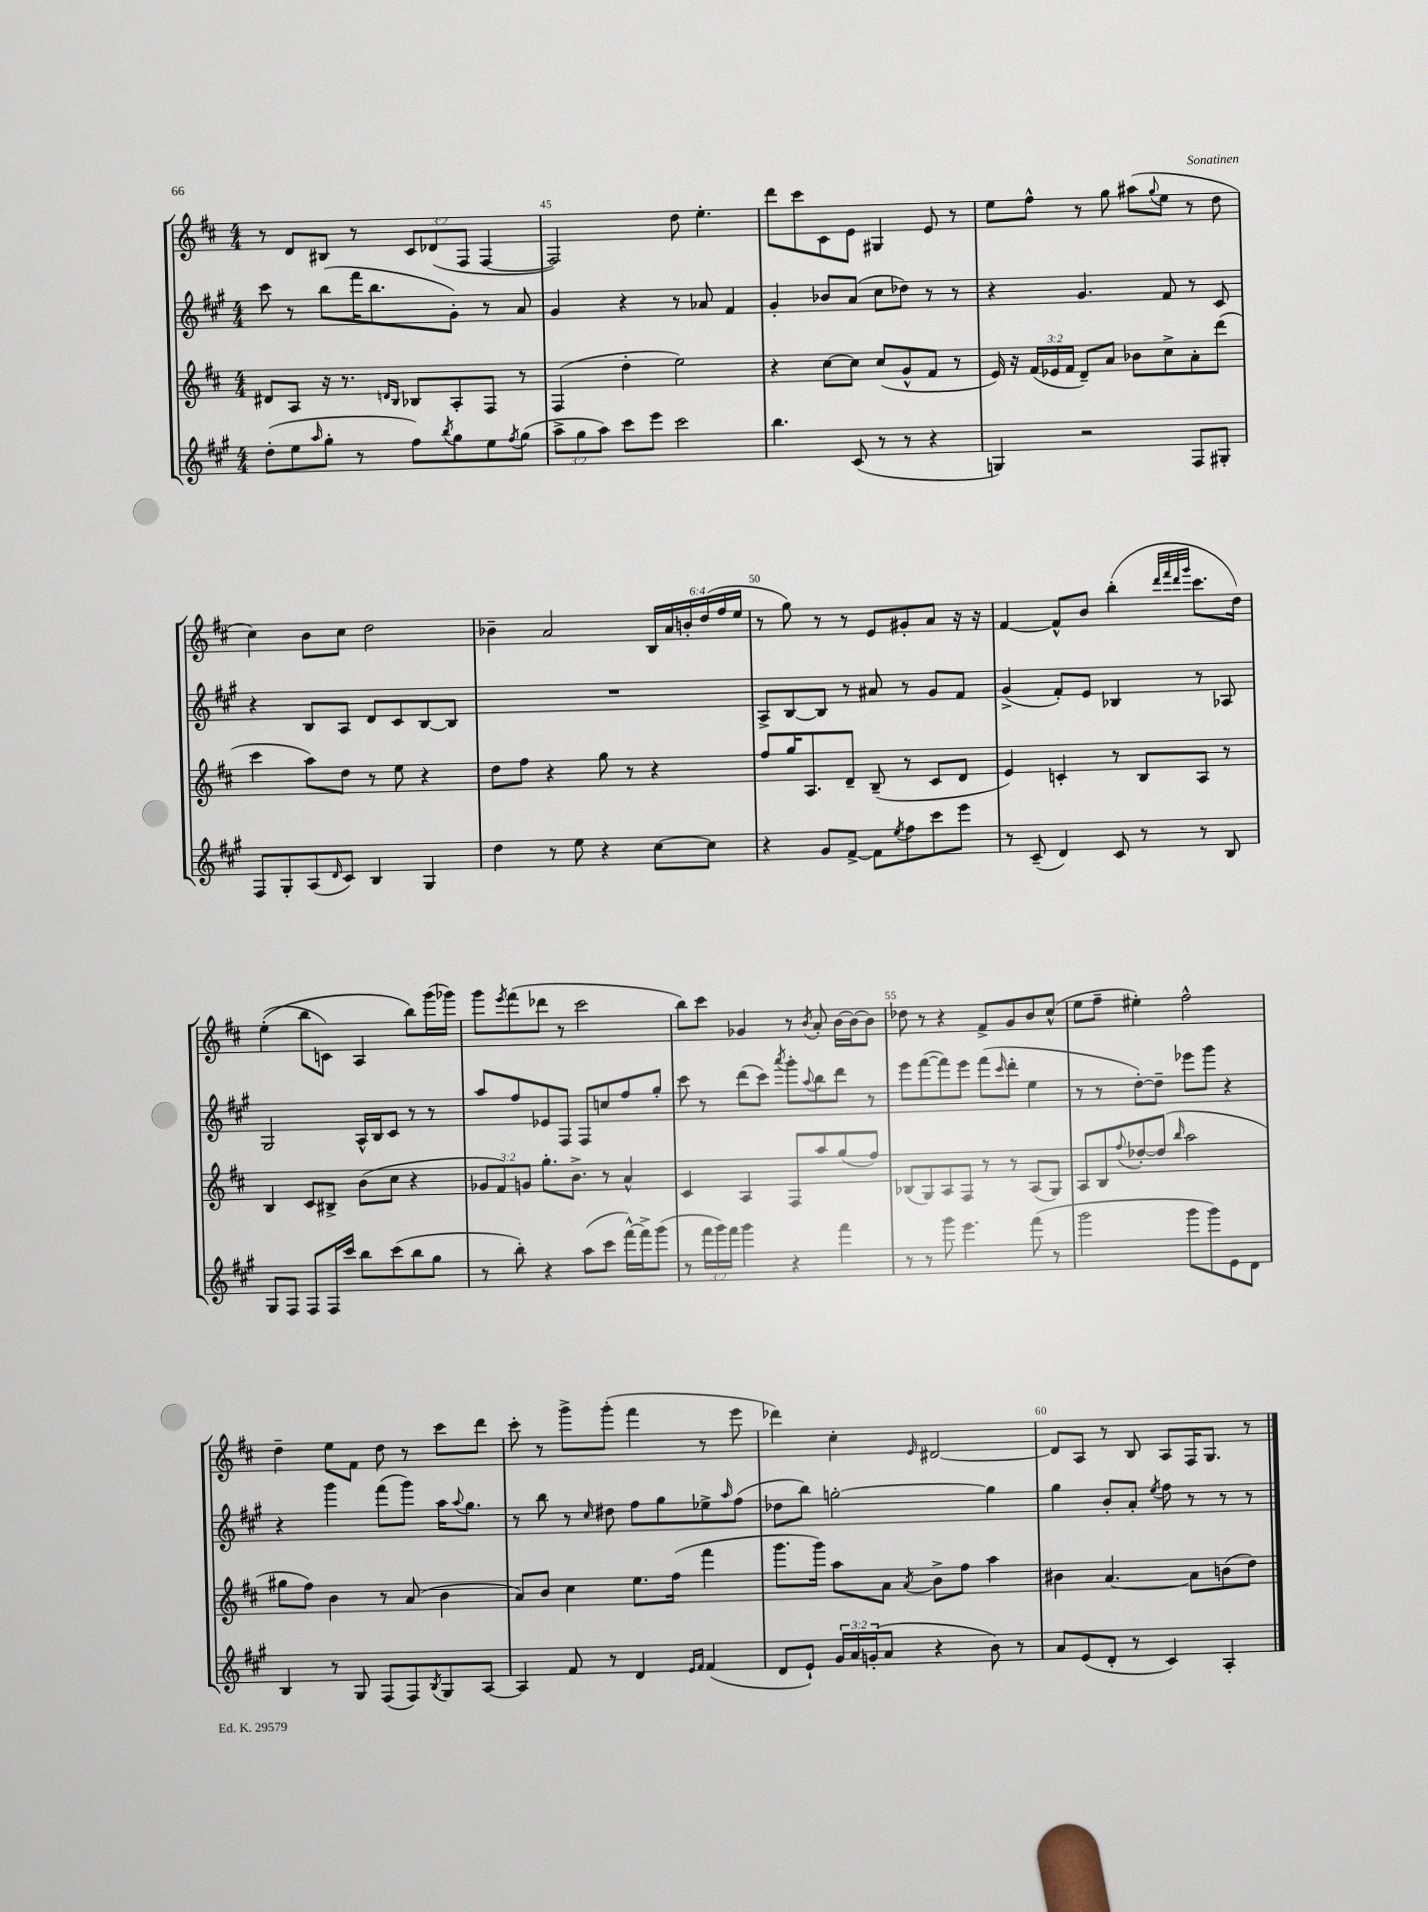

**kern	**kern	**kern	**kern
*staff4	*staff3	*staff2	*staff1
*clefG2	*clefG2	*clefG2	*clefG2
*k[f#c#g#]	*k[f#c#]	*k[f#c#g#]	*k[f#c#]
*M4/4	*M4/4	*M4/4	*M4/4
(8dd'\L	8d#/L	8ccc#\	8r
8ee\	8A/J	8r	8d/L
16qqaa/	.	.	.
8gg#'\J	16r	(8bb\L	8B#/J
.	8.r	.	.
8r	.	16fff#\K	8r
.	.	8.bb\	.
.	16qqd/LL	.	.
.	16qqB/JJ	.	.
8ff#\L)	8B-/L	.	12c#/L
.	.	.	(12d-/
8qbb/	.	.	.
8gg#\	8A'/	8g#'\J)	.
.	.	.	12F#/J
8ee\	8F#/J	8r	[4F#/
8qff#/	.	.	.
(8gg#\J	8r	8a/	.
=	=	=	=
12aa^\L	(4F#/	4g#/	2F#/])
12gg#\	.	.	.
12aa\J)	.	.	.
8ccc#\L	4dd'\	4r	.
8eee\J	.	.	.
2ccc#\	2ee\)	8r	8dd\
.	.	8a-/	4.ee'\
.	.	4f#/	.
=	=	=	=
4.bb\	4r	4g#'/	8ddd\L
.	.	.	8ccc#\
.	[8cc#\L	8b-/L	8c#\
(8c#/	8cc#\]J	(8a/J	8e\J
8r	(8cc#/L	8cc#\L	4G#/
8r	8g^^/	8dd-\J)	.
4r	8f#/J	8r	8e/
.	8r	8r	8r
=	=	=	=
4G/)	16e/)	4r	8ee\L
.	16r	.	.
.	(24f#/LL	.	8ff#^^\J
.	24e-/	.	.
.	24f#/JJ	.	.
2r	8d~/L)	4.g#/	8r
.	8a/J	.	8gg\
.	8b-\L	.	(8aa#\L
.	.	.	8qqgg/
.	8cc#^\	8f#/	8ee\J
8F#/L	8a'\	8r	8r
8G#'/J	(8ddd\J	8c#/	8dd\
=	=	=	=
8F#/L	4ccc#\	4r	4cc#\)
8G#'/	.	.	.
(8A/	8aa\L)	8B/L	8b\L
16qqd/	.	.	.
8c#/J)	8dd\J	8A/J	8cc#\J
4B/	8r	8d/L	2dd\
.	8ee\	8c#/	.
4G#/	4r	[8B/	.
.	.	8B/]J	.
=	=	=	=
4dd\	8dd\L	1r	4b-~\
.	8ff#\J	.	.
8r	4r	.	2a/
8ee\	.	.	.
4r	8gg\	.	.
.	8r	.	.
[8cc#\L	4r	.	24B/LL
.	.	.	24a/
.	.	.	24b'/
8cc#\]J	.	.	(24dd/
.	.	.	24ff#/
.	.	.	24ee/JJ
=	=	=	=
4r	8ff#/L	8A^/L	8r
.	16gg/K	[8B/	8gg\)
.	8.A/	.	.
8g#/L	.	8B/]J	8r
[8f#^/J	8d~/J	8r	8r
8f#\]L	(8B~/	8a#/	8e/L
8qee/	.	.	.
8ff#\	8r	8r	8g#'/
8ccc#\	8c#/L	8g#/L	8a/J
8eee\J	8d/J	8f#/J	16r
.	.	.	16r
=	=	=	=
8r	4e/)	(4g#^/	[4f#/
(8c#~/	.	.	.
4d/)	4c'/	8f#'/L)	8f#^^/]L
.	.	8e/J	8b/J
8c#/	8r	4B-/	(4bb'\
8r	8B/L	.	.
.	.	.	32qqddd/LLL
.	.	.	32qqfff#/
.	.	.	32qqddd/
.	.	.	32qqggg/JJJ
8r	8A/J	8r	8.ccc#\L
8B/	8r	8A-/	.
.	.	.	16dd\Jk)
=	=	=	=
8G#/L	4B/	2G#/	&((4ee'\
8F#/J	.	.	.
8F#/L	8c#/L	.	8bb\L
16F#/L	8B#^/J	.	8c\J)
16ccc#/JJ	.	.	.
8bb\L	(8b\L	16A^^/LL	4A/
.	.	16B/J	.
(8ccc#\	8cc#\J	8c#/J	.
8bb\	4r	8r	8bb\L&)
8gg#\J	.	8r	(16ggg\L
.	.	.	16ggg-\JJ)
=	=	=	=
8r	12g-/L	8aa/L	8ggg\L
.	12f#/)	.	.
.	.	.	8qeee/
8bb'\)	.	8ff#/	(8fff#\
.	12g/J	.	.
4r	8.gg'\L	8e-/	8ddd-\J
.	.	8F#/J	8r
.	8.b^\J	.	.
(8aa\L	.	8F#/L	2ccc#\
8ccc#\J	8r	8cc/	.
[16fff#^^\LL)	4a^^/	8ff#/	.
16fff#^\]J	.	.	.
(8ggg#\J	.	8gg#'/J	.
=	=	=	=
8r	4c#/	8ccc#\	8bb\L)
24fff#\LL	.	8r	8ccc#\J
24ggg#\)	.	.	.
24fff#\JJ	.	.	.
4ggg#\	4A/	(8ddd\L	4g-/
.	.	8ccc#\J)	.
.	.	8qaaa/	.
4r	8F#/L	8ggg#'\L	8r
.	.	8qqaa/	8qb/
.	8aa/	8bb\	8a'/
4fff#\	(8gg/	8ddd\J	[16b\LL
.	.	.	16b\_J
.	8ff#/J)	8r	8b\]J
=	=	=	=
8r	(8B-/L	8eee\L	8dd-\
8r	8G/)	([8fff#\	8r
8ggg#\	8A/	8fff#\])	4r
4.eee\	8F#/J	8eee\J	.
.	8r	(8fff#\L	8f#^/L
.	.	16qqccc#/	.
.	8r	8ddd'\J	8g/
(8fff#\	(8A/L	4ee\	8b/
8r	8G/J)	.	(8cc#^^/J
=	=	=	=
2ggg#\	8A/L	8r	8ee\L
.	8B/	8r	8ff#~\J
.	8qqff#/	.	.
.	[8dd-'/	[8dd'\L)	4ee#'\)
.	(8dd-/]J	8dd~\]J	.
.	16qqbb/	.	.
8ggg#\L	2aa\	8eee-\L	2ff#^^\
8ggg#\)	.	8ggg#\J	.
8e\	.	4r	.
8d\J	.	.	.
=	=	=	=
4B/	8gg#\L	4r	4dd~\
.	8ff#\J)	.	.
8r	4b\	4ggg#\	8ee\L
8G#/	.	.	8f#\J
(8F#/L	8r	(8fff#\L	8dd\
8F#/)	(8a/	8ggg#\J)	8r
8qB/	.	.	.
8G#/	4b\	16aa\LK	8ccc#\L
.	.	8qqaa/	.
.	.	8.gg#\J	.
[8A/J	.	.	8ddd\J
=	=	=	=
4A/]	8a/L)	8r	8ccc#'\
.	8b/J	8bb\	8r
8f#/	4cc#\	8r	8ggg^\L
.	.	16qqcc#/	.
8r	.	8dd#\	(8ggg'\J
4d/	8.ee\L	8ff#\L	4fff#\
.	.	8gg#\	.
.	(16ff#\Jk	.	.
16qqe/LL	.	.	.
16qqf#/JJ	.	.	.
(4f#/	4fff#\	8ee-^\	8r
.	.	16qqaa/	.
.	.	(8ff#\J	8eee\
=	=	=	=
8d/L	8.ggg\L	8dd-\L	4ddd-\)
8e`/J)	.	8bb\J)	.
.	16ggg\Jk)	.	.
24g#/LL	8aa\L	[2gg'\	4cc#'\
24a/	.	.	.
(24g'/J	.	.	.
8a/J	8a\J	.	.
.	8qa/	.	16qqe/
4r	8b^\L	.	[2d#/
.	8ff#\J	.	.
8b\)	4aa\	4gg\]	.
8r	.	.	.
=	=	=	=
8a/L	4b#\	4gg#\	8d#/]L
(8e/	.	.	8A/J
8d'/J	[4.a/	8b'/L	8r
8r	.	8a'/J	8B/
.	.	8qee/	.
4c#/)	.	8ff#\	8A/L
.	8a\]L	8r	16F#/K
.	.	.	8.G/J
4A'/	(8b\	8r	.
.	8dd\J)	8r	8r
==	==	==	==
*-	*-	*-	*-
